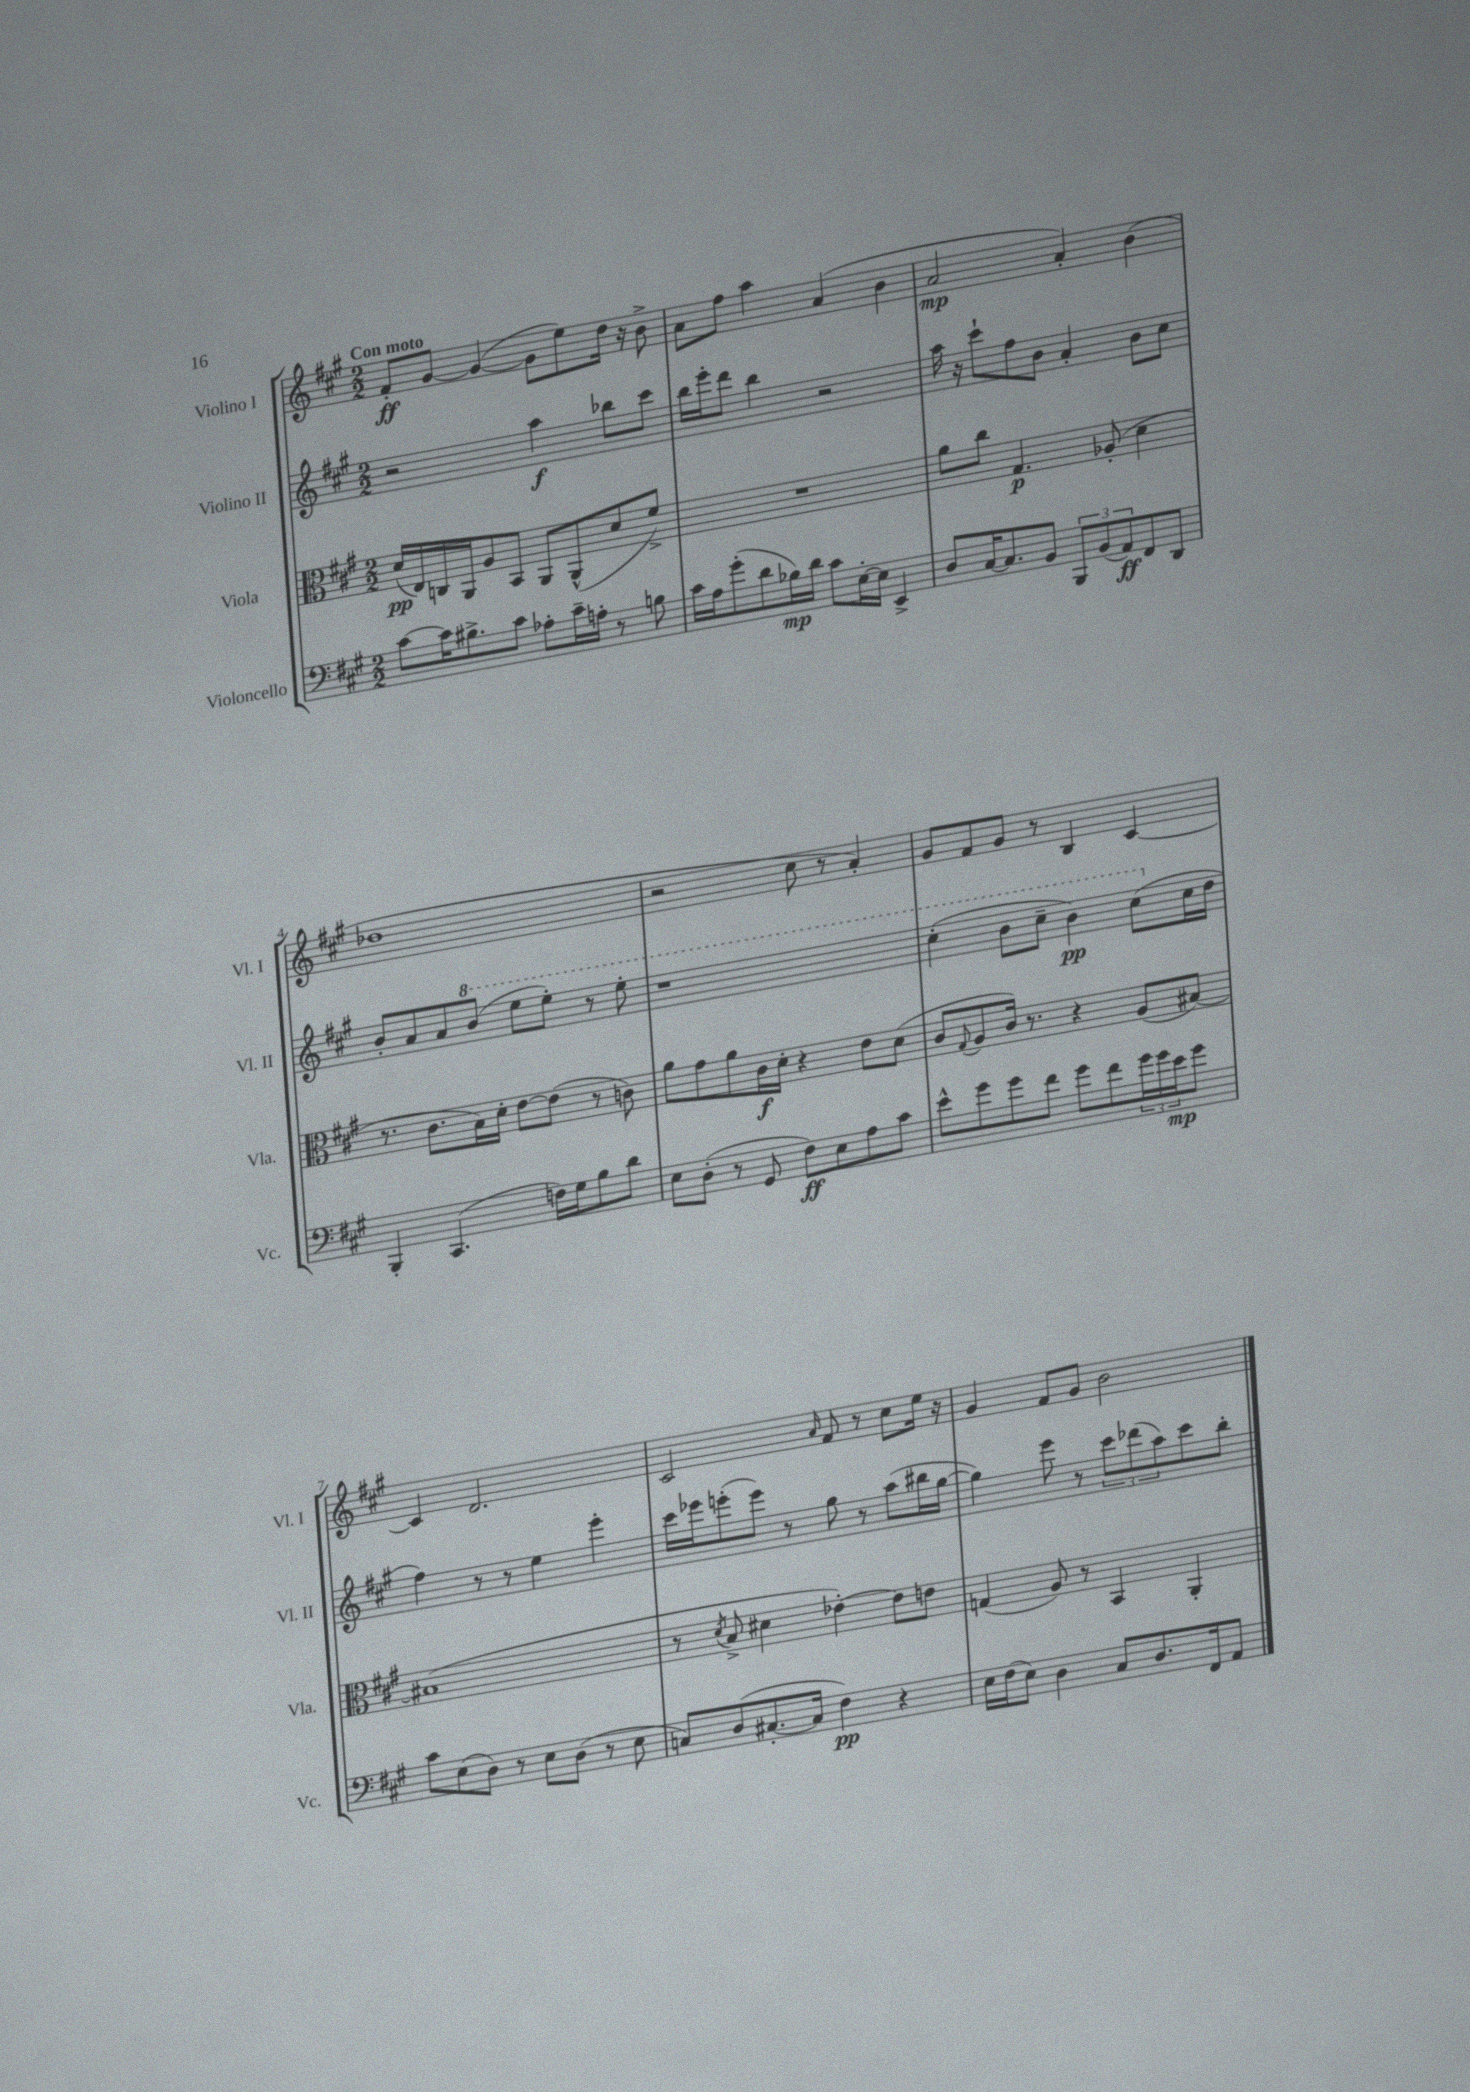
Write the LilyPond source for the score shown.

<<
\new StaffGroup <<
\new Staff = "s0" \with { instrumentName = "Violino I" shortInstrumentName = "Vl. I" } {
    \clef treble \key a \major \numericTimeSignature \time 2/2 \tempo "Con moto"
    fis'8-.\ff gis'8~ gis'4~( gis'8 e''8) d''16 r16 b'8-> |
    a'8 fis''8 a''4 a'4( b'4 |
    a'2\mp a'4-.) b'4( |
    des''1 |
    r2 cis''8 r8 a'4-.) |
    gis'8 fis'8 gis'8 r8 b4 cis'4~ |
    cis'4 d'2. |
    cis'2 \grace { a'16 } fis'8 r8 cis''8 e''16 r16 |
    gis'4 fis'8 gis'8 b'2 \bar "|." |
}
\new Staff = "s1" \with { instrumentName = "Violino II" shortInstrumentName = "Vl. II" } {
    \clef treble \key a \major \numericTimeSignature \time 2/2
    r2 a''4\f bes''8 cis'''8 |
    b''16 e'''16-. d'''8 b''4 r2 |
    a''16 r16 cis'''8-! fis''8 b'8 a'4-. b'8 cis''8 |
    b'8-. a'8 a'8 \ottava #1 b''8( e'''8 e'''8-.) r8 e'''8-. |
    r1 |
    cis'''4-.( b''8 cis'''8-- b''4\pp) cis'''8( \ottava #0 cis''16 d''16 |
    fis''4) r8 r8 e''4 e'''4-. |
    cis'''16 ees'''16 e'''8-.( e'''8) r8 gis''8 r8 a''8( bis''16 gis''16~ |
    gis''4) e'''8 r8 \tuplet 3/2 { cis'''8 des'''8( a''8) } cis'''8 b''8-. \bar "|." |
}
\new Staff = "s2" \with { instrumentName = "Viola" shortInstrumentName = "Vla." } {
    \clef alto \key a \major \numericTimeSignature \time 2/2
    d'16\pp( e16) c16 a,16 a8 b,8 a,8 a,8-^( d'8 fis'8->) |
    R1 |
    a'8 cis''8 gis4.\p aes8-.( d'4 |
    r8. cis'8. b16) d'16-. e'8~ e'8( r8 c'8) |
    a'8 gis'8 a'8 cis'16\f d'16-. r4 e'8 d'8( |
    cis'8 \appoggiatura { gis8 } a8 cis'16) r8. r4 a8( bis8~) |
    bis1( |
    r8 \acciaccatura { d'8 } b8-> dis'4 ees'4~-.) ees'8 e'8 |
    g4( a8) r8 b,4 a,4-. \bar "|." |
}
\new Staff = "s3" \with { instrumentName = "Violoncello" shortInstrumentName = "Vc." } {
    \clef bass \key a \major \numericTimeSignature \time 2/2
    cis'8~ cis'16 bis8.-> cis'8 aes8-. cis'16-- a16-. r8 b8 |
    cis'16 a16 gis'8-.( d'8 bes16\mp) d'16 cis'8 e16~-. e16 e,4-> |
    d8 cis16~ cis8. b,8 \tuplet 3/2 { b,,8 b,8( a,8\ff) } fis,8 d,8 |
    b,,4-. cis,4.( f16) gis16 b8 d'8 |
    e8 d8-.( r8 gis,8 fis8\ff) e8 a8 cis'8 |
    e'8-^ gis'8 gis'8 fis'8 gis'8 fis'8 \tuplet 3/2 { gis'16 gis'16 e'16\mp } gis'8 |
    cis'8 e8( d8) r8 e8 d8( r8 e8 |
    c8) d8( cis8.~-. cis16 fis4\pp) r4 |
    e16 fis16( e8) d4 cis8 d8. fis,16 a,8 \bar "|." |
}
>>
>>
